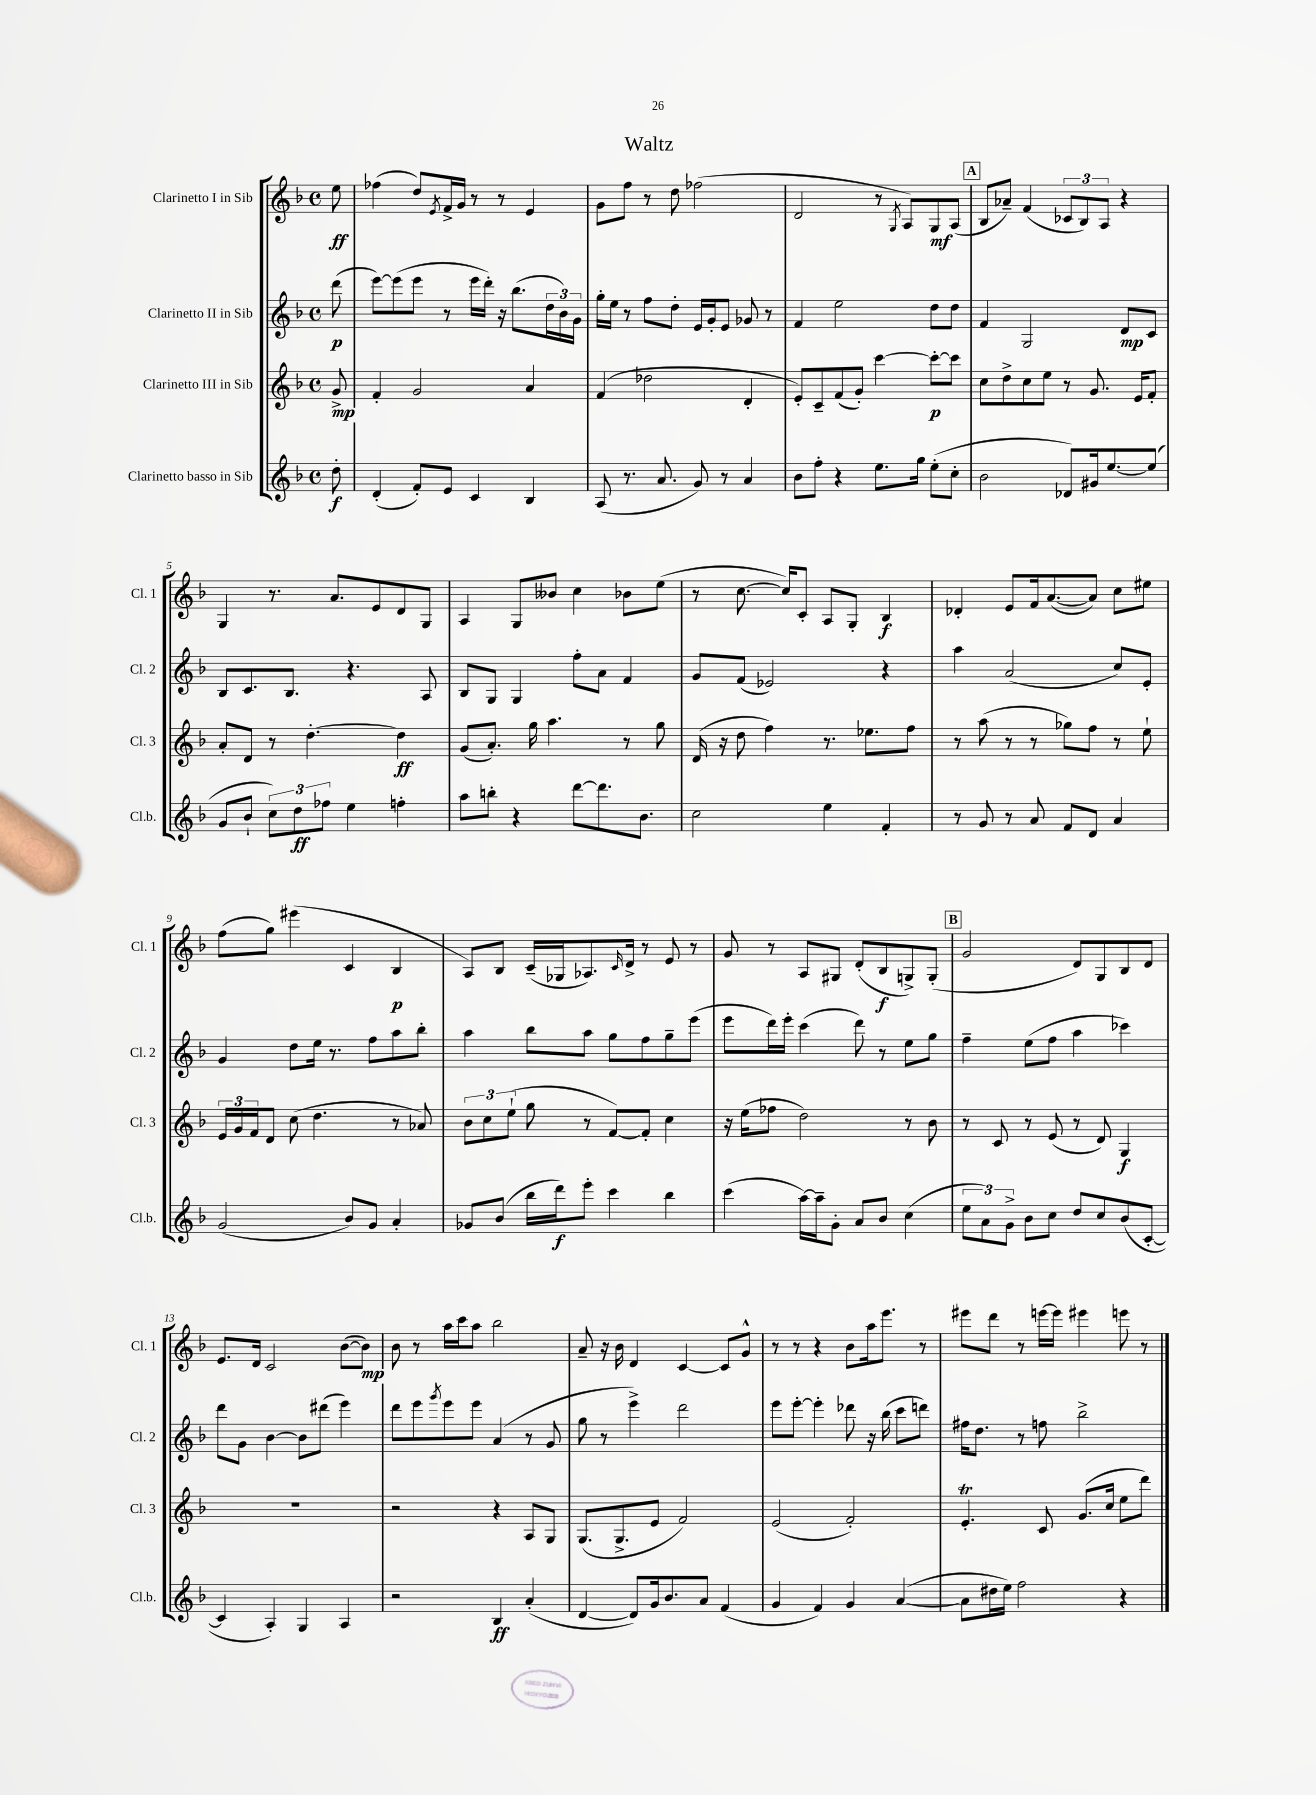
\header { title = "Waltz" }
<<
\new StaffGroup <<
\new Staff = "s0" \with { instrumentName = "Clarinetto I in Sib" shortInstrumentName = "Cl. 1" } {
    \clef treble \key f \major \defaultTimeSignature \time 4/4 \partial 8
    e''8\ff |
    fes''4( d''8) \acciaccatura { e'8 } f'16-> g'16 r8 r8 e'4 |
    g'8 f''8 r8 d''8 fes''2( |
    d'2 r8 \acciaccatura { g8 } a8) g8\mf a8( |
    \mark \markup { \box "A" } bes8 aes'8--) f'4( \tuplet 3/2 { ces'8 bes8) a8 } r4 |
    g4 r8. a'8. e'8 d'8 g8 |
    a4 g8 beses'8 c''4 bes'8 e''8( |
    r8 c''8.~ c''16) c'8-. a8 g8-. bes4\f |
    des'4-. e'8 f'16 a'8.~( a'8) c''8 eis''8 |
    f''8( g''8) eis'''4( c'4 bes4\p |
    a8) bes8 c'16--( ges16 aes8.) \grace { c'16 } d'16-> r8 e'8 r8 |
    g'8 r8 a8 gis8 d'8-.( bes8\f g8->) g8-.( |
    \mark \markup { \box "B" } g'2 d'8) g8 bes8 d'8 |
    e'8. d'16 c'2 bes'8~( bes'8\mp) |
    bes'8 r8 a''16 c'''16 a''8 bes''2 |
    a'8-- r16 bes'16 d'4 c'4~ c'8 g'8-^ |
    r8 r8 r4 bes'8 a''16 e'''8. r8 |
    eis'''8 d'''8 r8 e'''16~ e'''16 eis'''4 e'''8 r8 \bar "|." |
}
\new Staff = "s1" \with { instrumentName = "Clarinetto II in Sib" shortInstrumentName = "Cl. 2" } {
    \clef treble \key f \major \defaultTimeSignature \time 4/4 \partial 8
    d'''8\p( |
    e'''8~) e'''8( e'''8 r8 e'''16 d'''16-.) r16 bes''8.( \tuplet 3/2 { d''16 bes'16) g'16 } |
    g''16-. e''16 r8 f''8 d''8-. e'16 g'16-. e'8 ges'8 r8 |
    f'4 e''2 d''8 d''8 |
    \mark \markup { \box "A" } f'4 g2 d'8\mp c'8 |
    bes8 c'8. bes8. r4. a8 |
    bes8 g8 g4 f''8-. a'8 f'4 |
    g'8 f'8( ees'2) r4 |
    a''4 a'2( c''8) e'8-. |
    g'4 d''8 e''16 r8. f''8 a''8 bes''8-. |
    a''4 bes''8 a''8 g''8 f''8 g''8-- e'''8( |
    e'''8 d'''16) e'''16-. c'''4( d'''8) r8 e''8 g''8 |
    \mark \markup { \box "B" } f''4-- e''8( f''8 a''4 ces'''4) |
    d'''8 g'8 bes'4~ bes'8 dis'''8( e'''4) |
    d'''8 e'''8 \acciaccatura { g'''8 } e'''8 e'''8 a'4( r8 g'8 |
    g''8 r8 e'''4->) d'''2 |
    e'''8 e'''8~-. e'''4-. des'''8 r16 bes''16( c'''8 d'''8) |
    fis''16 d''8. r8 f''8 bes''2-> \bar "|." |
}
\new Staff = "s2" \with { instrumentName = "Clarinetto III in Sib" shortInstrumentName = "Cl. 3" } {
    \clef treble \key f \major \defaultTimeSignature \time 4/4 \partial 8
    g'8->\mp |
    f'4-. g'2 a'4 |
    f'4( des''2 d'4-. |
    e'8-.) c'8-- f'8( g'8-.) c'''4~ c'''8~-.\p c'''8 |
    \mark \markup { \box "A" } c''8 d''8-> c''8 e''8 r8 g'8. e'16 f'8-. |
    a'8-. d'8 r8 d''4.~-. d''4\ff |
    g'8( a'8.-.) g''16 a''4. r8 g''8 |
    d'16( r16 d''8 f''4) r8. ees''8. f''8 |
    r8 a''8( r8 r8 ges''8) f''8 r8 e''8-! |
    \tuplet 3/2 { e'16 g'16 f'16 } d'8 c''8( d''4. r8 aes'8) |
    \tuplet 3/2 { bes'8 c''8 e''8-!( } g''8 r8 f'8~) f'8-. c''4 |
    r16 e''16( fes''8 d''2) r8 bes'8 |
    \mark \markup { \box "B" } r8 c'8 r8 e'8( r8 d'8) g4\f |
    R1 |
    r2 r4 a8 g8 |
    g8.( g8.-> e'8 f'2) |
    e'2( f'2-.) |
    e'4.-.\trill c'8 g'8.( c''16 e''8 d'''8) \bar "|." |
}
\new Staff = "s3" \with { instrumentName = "Clarinetto basso in Sib" shortInstrumentName = "Cl.b." } {
    \clef treble \key f \major \defaultTimeSignature \time 4/4 \partial 8
    d''8-.\f |
    d'4-.( f'8-.) e'8 c'4 bes4 |
    a8( r8. a'8. g'8) r8 a'4 |
    bes'8 f''8-. r4 e''8. g''16 e''8-.( c''8-. |
    \mark \markup { \box "A" } bes'2 des'8) gis'16 e''8.~ e''8( |
    g'8 bes'8-! \tuplet 3/2 { c''8) d''8\ff fes''8 } e''4 f''4-. |
    a''8 b''8-. r4 d'''8~ d'''8. bes'8. |
    c''2 e''4 f'4-. |
    r8 g'8 r8 a'8 f'8 d'8 a'4 |
    g'2( bes'8) g'8 a'4-. |
    ges'8 bes'8( bes''16 d'''16\f) e'''8-. c'''4 bes''4 |
    c'''4( a''16~) a''16-- g'8-. a'8 bes'8 c''4( |
    \mark \markup { \box "B" } \tuplet 3/2 { e''8 a'8) g'8-> } bes'8 c''8 d''8 c''8 bes'8( c'8~-. |
    c'4 a4-.) g4 a4 |
    r2 bes4\ff a'4-.( |
    d'4~ d'8) g'16 bes'8. a'8 f'4( |
    g'4 f'4) g'4 a'4~( |
    a'8 dis''16 e''16) f''2 r4 \bar "|." |
}
>>
>>
